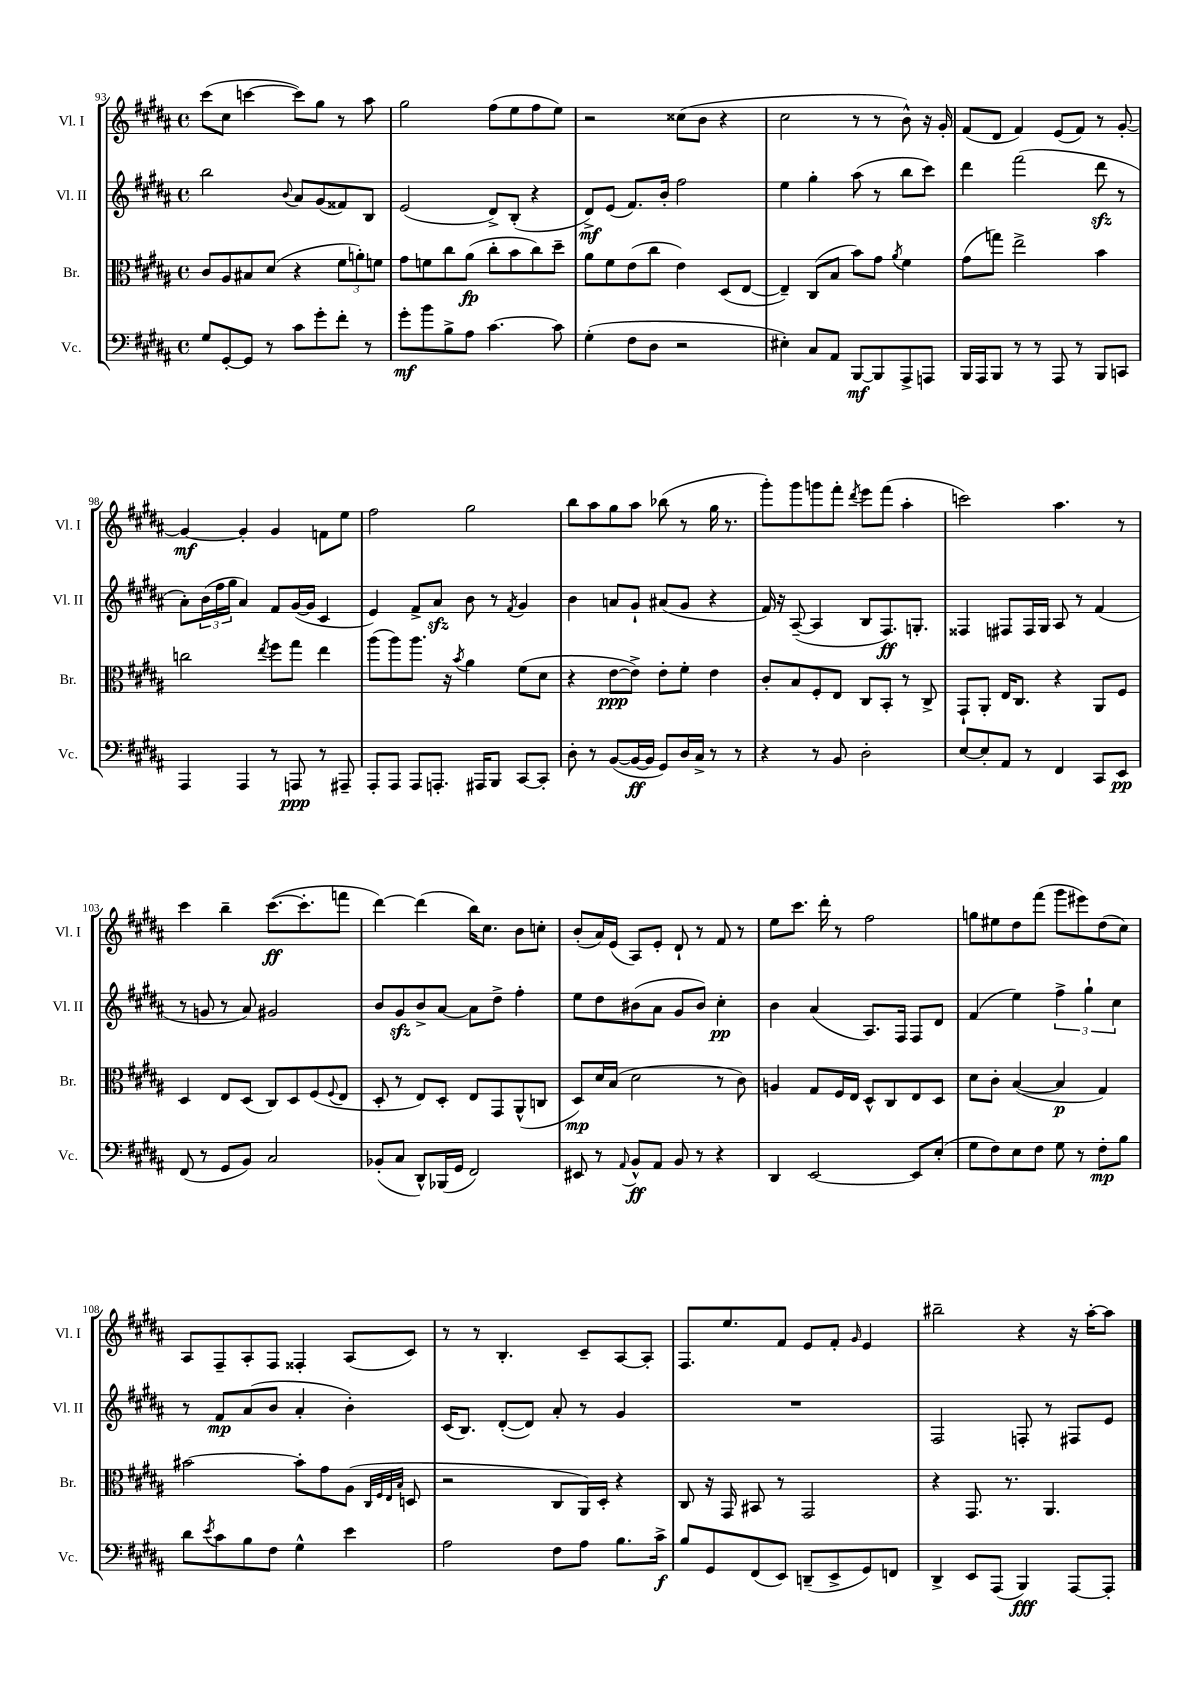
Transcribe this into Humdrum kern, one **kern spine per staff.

**kern	**kern	**kern	**kern
*staff4	*staff3	*staff2	*staff1
*clefF4	*clefC3	*clefG2	*clefG2
*k[f#c#g#d#a#]	*k[f#c#g#d#a#]	*k[f#c#g#d#a#]	*k[f#c#g#d#a#]
*M4/4	*M4/4	*M4/4	*M4/4
*met(c)	*met(c)	*met(c)	*met(c)
8G#/L	8c#/L	2bb\	(8ccc#\L
[8GG#'/	8A#/	.	8cc#\J
8GG#/]J	8B#/	.	[4ccc\
8r	(8d#/J	.	.
.	.	8qqb/	.
8c#\L	4r	8a#/L	8ccc\]L)
8g#'\	.	(8g#/	8gg#\J
8f#'\J	12f#\L	8f##/)	8r
.	12a'\)	.	.
8r	.	8B/J	8aa#\
.	12f\J	.	.
=	=	=	=
8g#'\L	8g#\L	(2e/	2gg#\
8b\	8f\	.	.
8B^\	8cc#\	.	.
8A#\J	(8a#\J	.	.
[4.c#\	8cc#'\L	8d#^/L)	(8ff#\L
.	8b\	(8B'/J	8ee\
.	8cc#\)	4r	8ff#\
8c#\]	8dd#~\J	.	8ee\J)
=	=	=	=
(4G#'\	8a#\L	8d#^/L)	2r
.	8f#\	(8e/J	.
8F#\L	(8e\	8.f#/L)	.
8D#\J	8cc#\J	.	.
.	.	16b'/Jk	.
2r	4e\)	2ff#\	(8cc##\L
.	.	.	8b\J
.	(8D#/L	.	4r
.	[8E/J	.	.
=	=	=	=
4E#'\)	4E~/])	4ee\	2cc#\
8C#/L	(8C#/L	4gg#'\	.
8AA#/J	8B/J	.	.
[8BBB/L	8b\L)	(8aa#\	8r
8BBB/]	8g#\J	8r	8r
.	8qa#/	.	.
8AAA#^/	4f#\	8bb\L	8b^^\)
8AAA/J	.	8ccc#\J)	16r
.	.	.	16g#'/
=	=	=	=
16BBB/LL	(8g#\L	4ddd#\	(8f#/L
16AAA#/J	.	.	.
8BBB/J	8gg\J)	.	8d#/J
8r	2ee^\	(2fff#\	4f#/)
8r	.	.	.
8AAA#/	.	.	(8e/L
8r	.	.	8f#/J)
8BBB/L	4b\	8ddd#\	8r
8CC/J	.	8r	[8g#'/
=	=	=	=
4AAA#/	2cc\	8a#'\L)	4g#/_
.	.	(24b\L	.
.	.	24ff#\	.
.	.	24gg#\JJ	.
4AAA#/	.	4a#/)	4g#'/]
.	8qee/	.	.
8r	8ff#\L	8f#/L	4g#/
8AAA/	8gg#\J	([16g#/L	.
.	.	16g#/]JJ	.
8r	4ee\	4c#/	8f\L
8AAA#~/	.	.	8ee\J
=	=	=	=
8AAA#'/L	(8aa#\L	4e/)	2ff#\
8AAA#/J	8aa#\)	.	.
8AAA#/L	8.aa#\J	8f#^/L	.
8.AAA'/J	.	8a#/J	.
.	16r	.	.
.	8qb/	.	.
.	4a#\	8b\	2gg#\
16AAA#/LK	.	.	.
8BBB/J	.	8r	.
.	.	8qf#/	.
[8CC#/L	(8f#\L	4g#/	.
8CC#'/]J	8d#\J	.	.
=	=	=	=
8D#'\	4r	4b\	8bb\L
8r	.	.	8aa#\
([8BB/L	[8e\L	8a/L	8gg#\
16BB/_L	8e^\]J)	8g#`/J	8aa#\J
16BB/]JJ	.	.	.
8GG#/L)	8e'\L	(8a#/L	(8bb-\
16D#/L	8f#'\J	8g#/J	8r
16C#^/JJ	.	.	.
8r	4e\	4r	16gg#\
.	.	.	8.r
8r	.	.	.
=	=	=	=
4r	8c#'/L	16f#/)	8ggg#'\L)
.	.	16r	.
.	8B/	([8A#~/	8ggg#\
8r	8F#'/	4A#/]	8ggg\
8BB/	8E/J	.	8fff#'\J
.	.	.	8qddd#/
2D#'\	8C#/L	8B/L	8eee\L
.	8BB'/J	8.F#/)	(8fff#\J
.	8r	.	4aa#'\
.	.	8.G'/J	.
.	8C#^/	.	.
=	=	=	=
[8E/L	8GG#`/L	4F##/	2ccc\)
8E'/]	8AA#'/J	.	.
8AA#/J	16E/LK	8F#/L	.
.	8.C#/J	.	.
8r	.	16F#/L	.
.	.	16G#/JJ	.
4FF#/	4r	8A#/	4.aa#\
.	.	8r	.
8CC#/L	8AA#/L	(4f#/	.
8EE/J	8F#/J	.	8r
=	=	=	=
(8FF#/	4D#/	8r	4ccc#\
8r	.	8g/	.
8GG#/L	8E/L	8r	4bb~\
8BB/J)	(8D#/J	8a#/)	.
2C#/	8C#/L)	2g#/	([8.ccc#\L
.	8D#/	.	.
.	.	.	8.ccc#'\]
.	(8F#/	.	.
.	8qqF#/	.	.
.	8E/J	.	8fff\J
=	=	=	=
(8BB-'/L	8D#'/	8b/L	[4ddd#\)
8C#/J	8r	8g#/	.
8DD#^^/L)	8E/L)	8b^/	(4ddd#\]
(16BBB-/L	8D#'/J	[8a#/J	.
16GG#/JJ	.	.	.
2FF#/)	8E/L	8a#\]L	16bb\LK)
.	.	.	8.cc#\J
.	8GG#/	8dd#^\J	.
.	(8AA#^^/	4ff#'\	8b\L
.	8C/J	.	8cc'\J
=	=	=	=
8EE#/	8D#/L)	8ee\L	(8b'/L
8r	16d#/L	8dd#\	16a#/L)
.	(16B/JJ	.	(16e/JJ
8qqAA#/	.	.	.
8BB^^/L	2d#\	(8b#\	8A#/L)
8AA#/J	.	8a#\J	8e'/J
8BB/	.	8g#/L	8d#`/
8r	.	8b#/J)	8r
4r	8r	4cc#'\	8f#/
.	8c#\)	.	8r
=	=	=	=
4DD#/	4A/	4b\	8ee\L
.	.	.	8.ccc#\J
[2EE/	8G#/L	(4a#/	.
.	.	.	16ddd#'\
.	16F#/L	.	8r
.	16E/JJ	.	.
.	8D#^^/L	8.A#/L)	2ff#\
.	8C#/	.	.
.	.	16F#/Jk	.
8EE/]L	8E/	8F#/L	.
(8E'/J	8D#/J	8d#/J	.
=	=	=	=
8G#\L	8d#\L	(4f#/	8gg\L
8F#\)	8c#'\J	.	8ee#\
8E\	([4B/	4ee\)	8dd#\
8F#\J	.	.	(8fff#\J
8G#\	4B/]	6ff#^\	8ggg#\L
8r	.	.	8eee#\)
.	.	6gg#`\	.
8F#'\L	4G#/)	.	(8dd#\
.	.	6cc#\	.
8B\J	.	.	8cc#\J)
=	=	=	=
8d#\L	[2b#\	8r	8A#/L
8qe/	.	.	.
8c#\	.	8f#/L	8F#~/
8B\	.	(8a#/	8A#'/
8F#\J	.	8b/J	8F#/J
4G#^^\	8b#'\]L	4a#'/	4F##'/
.	8g#\	.	.
4e\	(8A#\J	4b'\)	(8A#/L
.	32qqC#/LLL	.	.
.	32qqF#/	.	.
.	32qqE/	.	.
.	32qqB/JJJ	.	.
.	8D/	.	8c#/J)
=	=	=	=
2A#\	2r	(16c#/LK	8r
.	.	8.B/J)	.
.	.	.	8r
.	.	([8d#'/L	4.B'/
.	.	8d#/]J)	.
8F#\L	8C#/L	8a#'/	.
8A#\J	16AA#/L)	8r	8c#~/L
.	16D#'/JJ	.	.
8.B\L	4r	4g#/	[8A#/
.	.	.	8A#'/]J
16c#^\Jk	.	.	.
=	=	=	=
8B/L	8C#/	1r	8.F#/L
8GG#/	16r	.	.
.	16GG#/	.	8.ee/
(8FF#/	8BB#/	.	.
8EE/J)	8r	.	8f#/J
(8DD~/L	2GG#/	.	8e/L
8EE^/	.	.	8f#'/J
.	.	.	16qqg#/
8GG#/)	.	.	4e/
8FF/J	.	.	.
=	=	=	=
4DD#^/	4r	2F#/	2bb#~\
8EE/L	8.GG#/	.	.
(8AAA#/J	.	.	.
.	8.r	.	.
4BBB/)	.	8F'/	4r
.	4.AA#/	8r	.
[8AAA#/L	.	8F#/L	16r
.	.	.	[16aa#'\LK
8AAA#'/]J	.	8e/J	8aa#\]J
==	==	==	==
*-	*-	*-	*-
